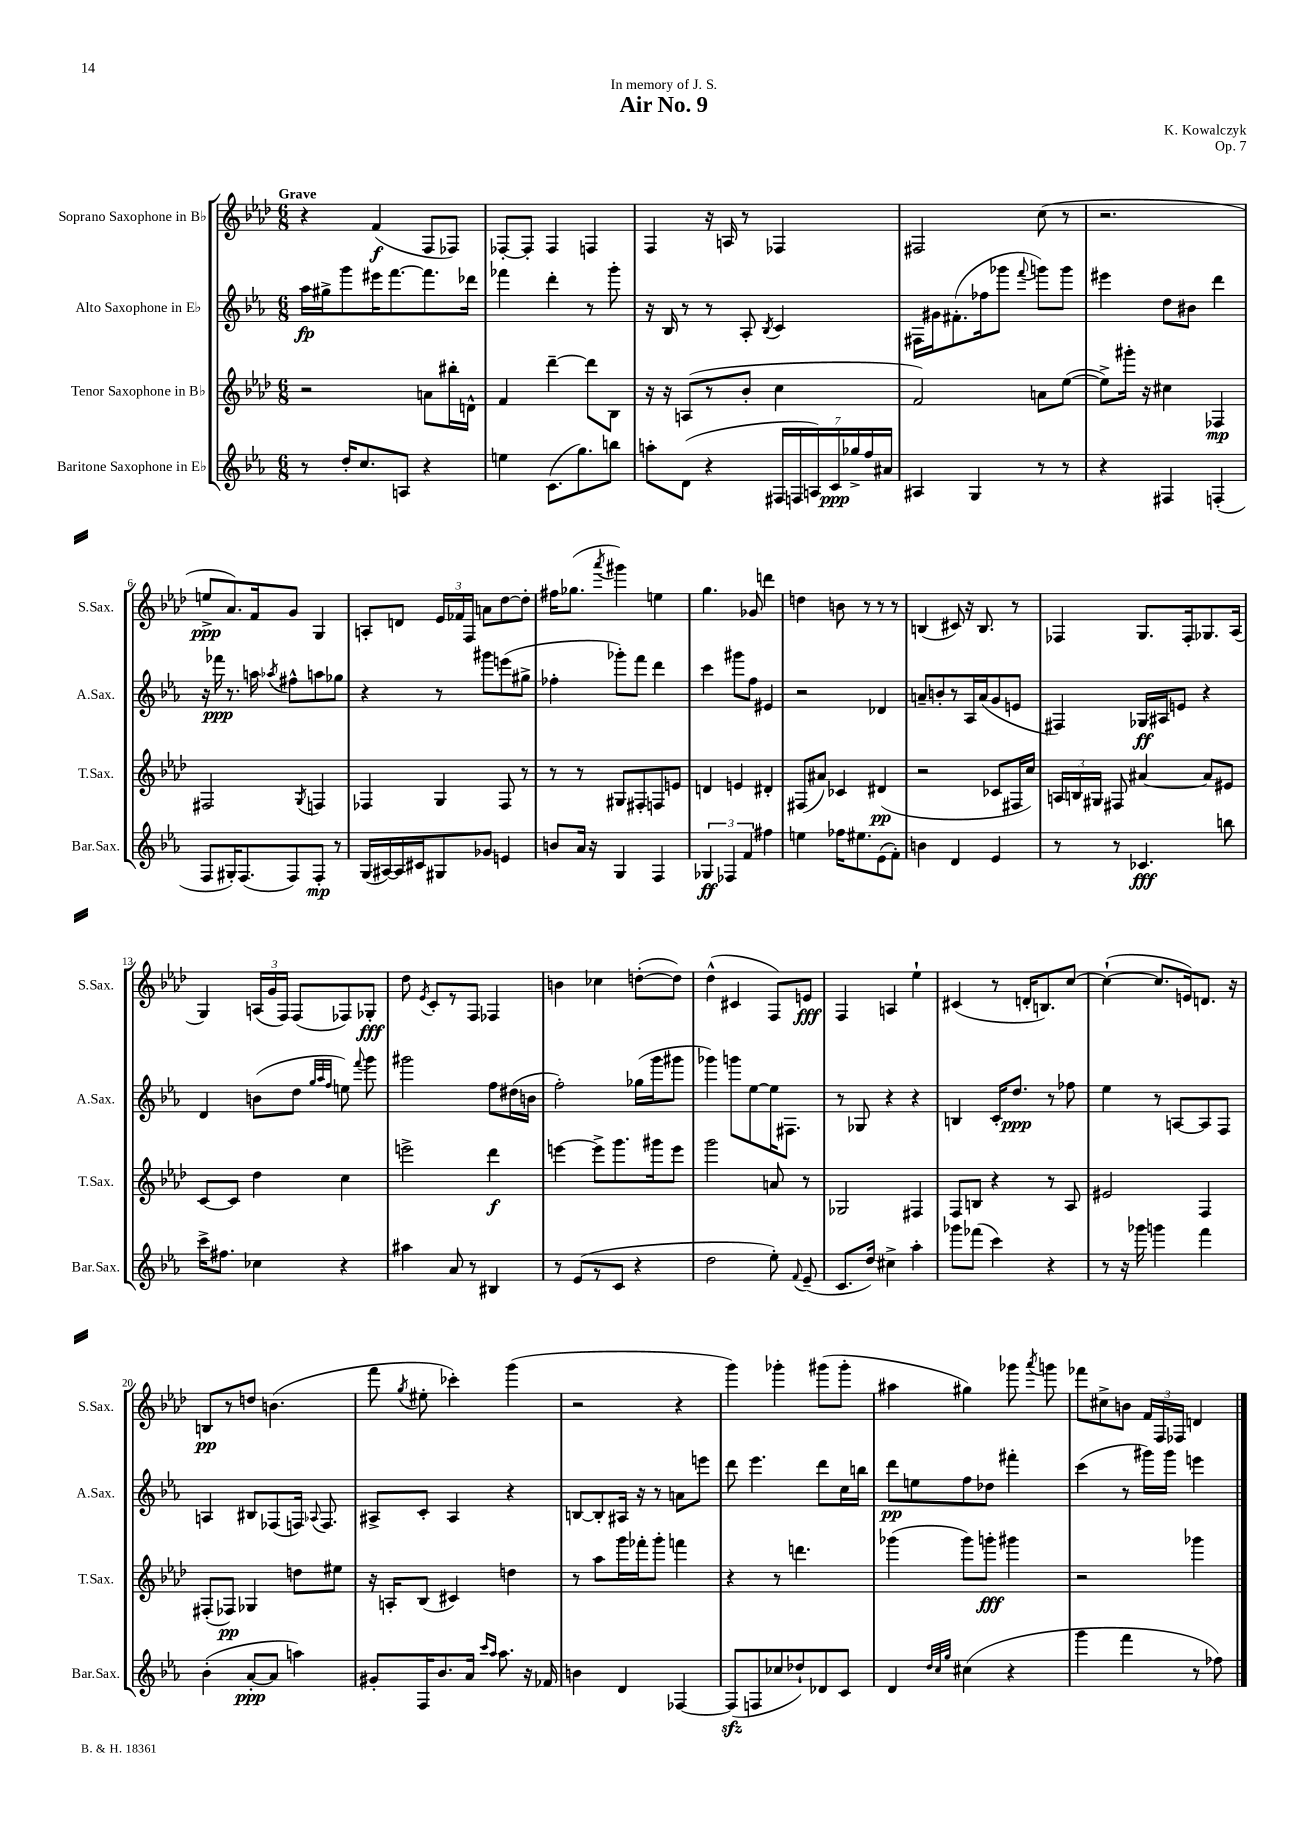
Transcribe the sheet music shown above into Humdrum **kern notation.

**kern	**kern	**kern	**kern
*staff4	*staff3	*staff2	*staff1
*clefG2	*clefG2	*clefG2	*clefG2
*k[b-e-a-]	*k[b-e-a-d-]	*k[b-e-a-]	*k[b-e-a-d-]
*M6/8	*M6/8	*M6/8	*M6/8
8r	2r	16aa-\LL	4r
.	.	16gg#^\J	.
16dd'/LK	.	8ggg\	.
8.cc/	.	.	.
.	.	16eee#\K	(4f/
.	.	[8.fff\	.
8A/J	.	.	.
4r	8a\L	8.fff\]	8F/L
.	16bb#'\L	.	8F-/J)
.	16d^^\JJ	16ddd-\Jk	.
=	=	=	=
4ee\	4f/	4fff-\	[8F-'/L
.	.	.	8F-'/]J
(8.c\L	[4ddd-~\	4ddd'\	4F-/
8.gg\)	.	.	.
.	8ddd-\]L	8r	4F/
8bb\J	8B-\J	8ggg'\	.
=	=	=	=
8aa'\L	16r	16r	4F/
.	16r	16B-/	.
(8d\J	(8A/L	8r	.
4r	8r	8r	16r
.	.	.	16A/
.	8b-'/J	8A-'/	8r
.	.	8qB-/	.
28F#/LL	4cc\	4c/	4F-/
28F/	.	.	.
28A/)	.	.	.
28c/	.	.	.
28gg-^/	.	.	.
28ff/	.	.	.
28a#/JJ	.	.	.
=	=	=	=
4A#/	2f/)	16F#\LL	2F#/
.	.	16g#\J	.
.	.	(8.f#'\	.
4G/	.	.	.
.	.	16ff-\k	.
.	.	8ggg-\J	.
.	.	8qqfff/	.
8r	8a\L	8ggg\L)	(8cc\
8r	([8ee-\J	8ggg\J	8r
=	=	=	=
4r	8ee-^\]L)	4eee#\	2.r
.	16ggg#'\Jk	.	.
.	16r	.	.
4F#/	4cc#\	8dd\L	.
.	.	8b#\J	.
(4F'/	4F-/	4ddd\	.
=	=	=	=
8F/L	2F#/	16r	8ee^/L
.	.	16fff-\	.
16G#'/K)	.	8.r	8.a-/)
(8.F/	.	.	.
.	.	16aa\	16f/k
.	.	8qaa-/	.
8F/)	.	8ff#^^\L	8g/J
.	8qG/	.	.
8F'/J	4F/	8aa\	4G/
8r	.	8gg-\J	.
=	=	=	=
(16G/LL	4F-/	4r	8A'/L
[16A#/)	.	.	.
16A#/]	.	.	8d/J
16c#/J	.	.	.
8G#/	4G/	8r	24e-/LL
.	.	.	24f-/
.	.	.	24F/JJ
8g-/J	.	8ggg#\L	8a\L
4e/	8F-/	(8eee\	[8dd-\
.	8r	8gg#^\J	8dd-'\]J
=	=	=	=
8b/L	8r	4ff-'\	16ff#\LK
.	.	.	(8.gg-\J
16a-/Jk	8r	.	.
16r	.	.	.
.	.	.	8qaaa-/
4G/	8G#/L	8ggg-'\L)	4ggg#\)
.	8F#'/	8fff\J	.
4F/	8F/	4ddd\	4ee\
.	8e/J	.	.
=	=	=	=
6G-/	4d/	4ccc\	4.gg\
6F-/	.	.	.
.	4e/	8ggg#\L	.
6f/	.	.	.
.	.	8ff\J	8g-/
4ff#\	4d#'/	4e#/	4ddd\
=	=	=	=
4ee\	(8F#/L	2r	4dd\
.	8a#/J)	.	.
16ff-\LK	4c-/	.	8b\
8.ee#\	.	.	.
.	.	.	8r
(8e-\	(4d#/	4d-/	8r
8f'\J)	.	.	8r
=	=	=	=
4b\	2r	8a~/L	(4B/
.	.	8b'/	.
4d/	.	8r	8c#/)
.	.	16A-/L	16r
.	.	(16a/J	8.B/
4e-/	8c-/L	8g/	.
.	16F#/L	8e/J	8r
.	16cc/JJ)	.	.
=	=	=	=
8r	24A/LL	4F#/)	4F-/
.	24B/	.	.
.	24G#/JJ	.	.
8r	8F#/	.	.
4.c-/	[4a#/	16G-/LL	8.G/L
.	.	16A#/J	.
.	.	8e/J	.
.	.	.	16F-'/k
.	8a#/]L	4r	8.G-/
8bb\	8e#/J	.	.
.	.	.	(16A-/Jk
=	=	=	=
16ccc^\LK	[8c/L	4d/	4G/)
8.ff#\J	.	.	.
.	8c/]J	.	.
4cc-\	4dd-\	(8b\L	(24A/LL
.	.	.	24g/
.	.	.	24F/JJ)
.	.	8dd\J	(8F/L
.	.	32qqgg/LLL	.
.	.	32qqaa-/	.
.	.	32qqff/JJJ	.
4r	4cc\	8ee\)	8F-/)
.	.	8qqfff/	.
.	.	8ggg\	8G-'/J
=	=	=	=
4aa#\	2eee^\	2ggg#\	8dd-\
.	.	.	8qe-/
.	.	.	8c'/L
8a-/	.	.	8r
8r	.	.	8F/J
4B#/	4ddd-\	8ff\L	4F-/
.	.	(16dd#\L	.
.	.	16b\JJ	.
=	=	=	=
8r	[4eee\	2ff'\)	4b\
(8e-/L	.	.	.
8r	8eee^\]L	.	4cc-\
8c/J	8.ggg\	.	.
4r	.	(16gg-\LL	([8dd'\L
.	16ggg#\k	16ggg\J	.
.	8eee\J	8ggg#\J	8dd\]J)
=	=	=	=
2dd\	2ggg\	4ggg-\)	(4dd-^^\
.	.	8ggg\L	4c#/
.	.	[8ee-\	.
8ee-'\)	8a/	16ee-\]K	8F/L)
.	.	8.F#\J	.
8qqf/	.	.	.
(8e-~/	8r	.	8e/J
=	=	=	=
8.c/L	2G-/	8r	4F/
.	.	8G-/	.
16dd/Jk)	.	.	.
4cc#^\	.	4r	4A/
4aa-'\	4F#/	4r	4ee-`\
=	=	=	=
8ggg-\L	8F/L	4B/	(4c#/
(8fff-\J	8B/J	.	.
4ccc\)	4r	16c'/LK	8r
.	.	8.dd/J	.
.	.	.	16d'/LK
.	.	.	8.B/)
4r	8r	8r	.
.	8A-/	8ff-\	[8cc/J
=	=	=	=
8r	2e#/	4ee-\	(4cc`\_
16r	.	.	.
16ggg-\	.	.	.
4ggg\	.	8r	8.cc/]L
.	.	[8A/L	.
.	.	.	16e/k)
4fff\	4F/	8A/]	8.d/J
.	.	8F/J	.
.	.	.	16r
=	=	=	=
(4b-'\	(8F#'/L	4A/	8B/L
.	8F-/J)	.	8r
[8a-'/L	4G-/	8B#/L	8dd/J
8a-/]J	.	(8F-/	(4.b\
4aa\)	8dd\L	16F/Jk)	.
.	.	8qqA-/	.
.	.	8.F/	.
.	8ee#\J	.	.
=	=	=	=
8g#'/L	16r	8A#^/L	8fff\
.	16A'/LK	.	.
.	.	.	8qgg/
16F/K	(8B-/J	8c'/J	8ee#'\
8.b-/	.	.	.
.	4c#/)	4A#/	4ccc-'\)
16a-/Jk	.	.	.
16qqccc/LL	.	.	.
16qqaa-/JJ	.	.	.
8.aa-\	.	.	.
.	4dd\	4r	(4ggg\
16r	.	.	.
16f-/	.	.	.
=	=	=	=
4b\	8r	[8B/L	2r
.	8aa-\L	8B'/]	.
4d/	16ggg\L	16A#/Jk	.
.	16fff-'\J	16r	.
.	8ggg'\J	8r	.
[4F-/	4fff\	8a\L	4r
.	.	8eee\J	.
=	=	=	=
(8F-/]L	4r	8ddd\	4ggg\)
8F/	.	4.eee-\	.
8cc-/	8r	.	4ggg-'\
8dd-`/)	4.ddd\	.	.
8d-/	.	8ddd\L	(8ggg#\L
8c/J	.	16cc\L	8ggg#'\J
.	.	16bb\JJ	.
=	=	=	=
4d/	(4ggg-\	8ddd\L	4aa#\
.	.	8ee\	.
32qqdd/LLL	.	.	.
32qqcc/	.	.	.
32qqgg/JJJ	.	.	.
(4cc#\	8ggg-\L)	8ff\	4gg#\)
.	8ggg'\J	8dd-\J	.
4r	4ggg#\	4fff#'\	8ggg-\
.	.	.	8qaaa-/
.	.	.	8ggg\
=	=	=	=
4ggg\	2r	(4ccc\	8fff-\L
.	.	.	8cc#^\
4fff\	.	8r	8b\J
.	.	16ggg#\LL)	24f/LL
.	.	.	24F/
.	.	16ggg#\JJ	.
.	.	.	24F-/JJ
8r	4ggg-\	4eee\	4d/
8ff-\)	.	.	.
==	==	==	==
*-	*-	*-	*-
